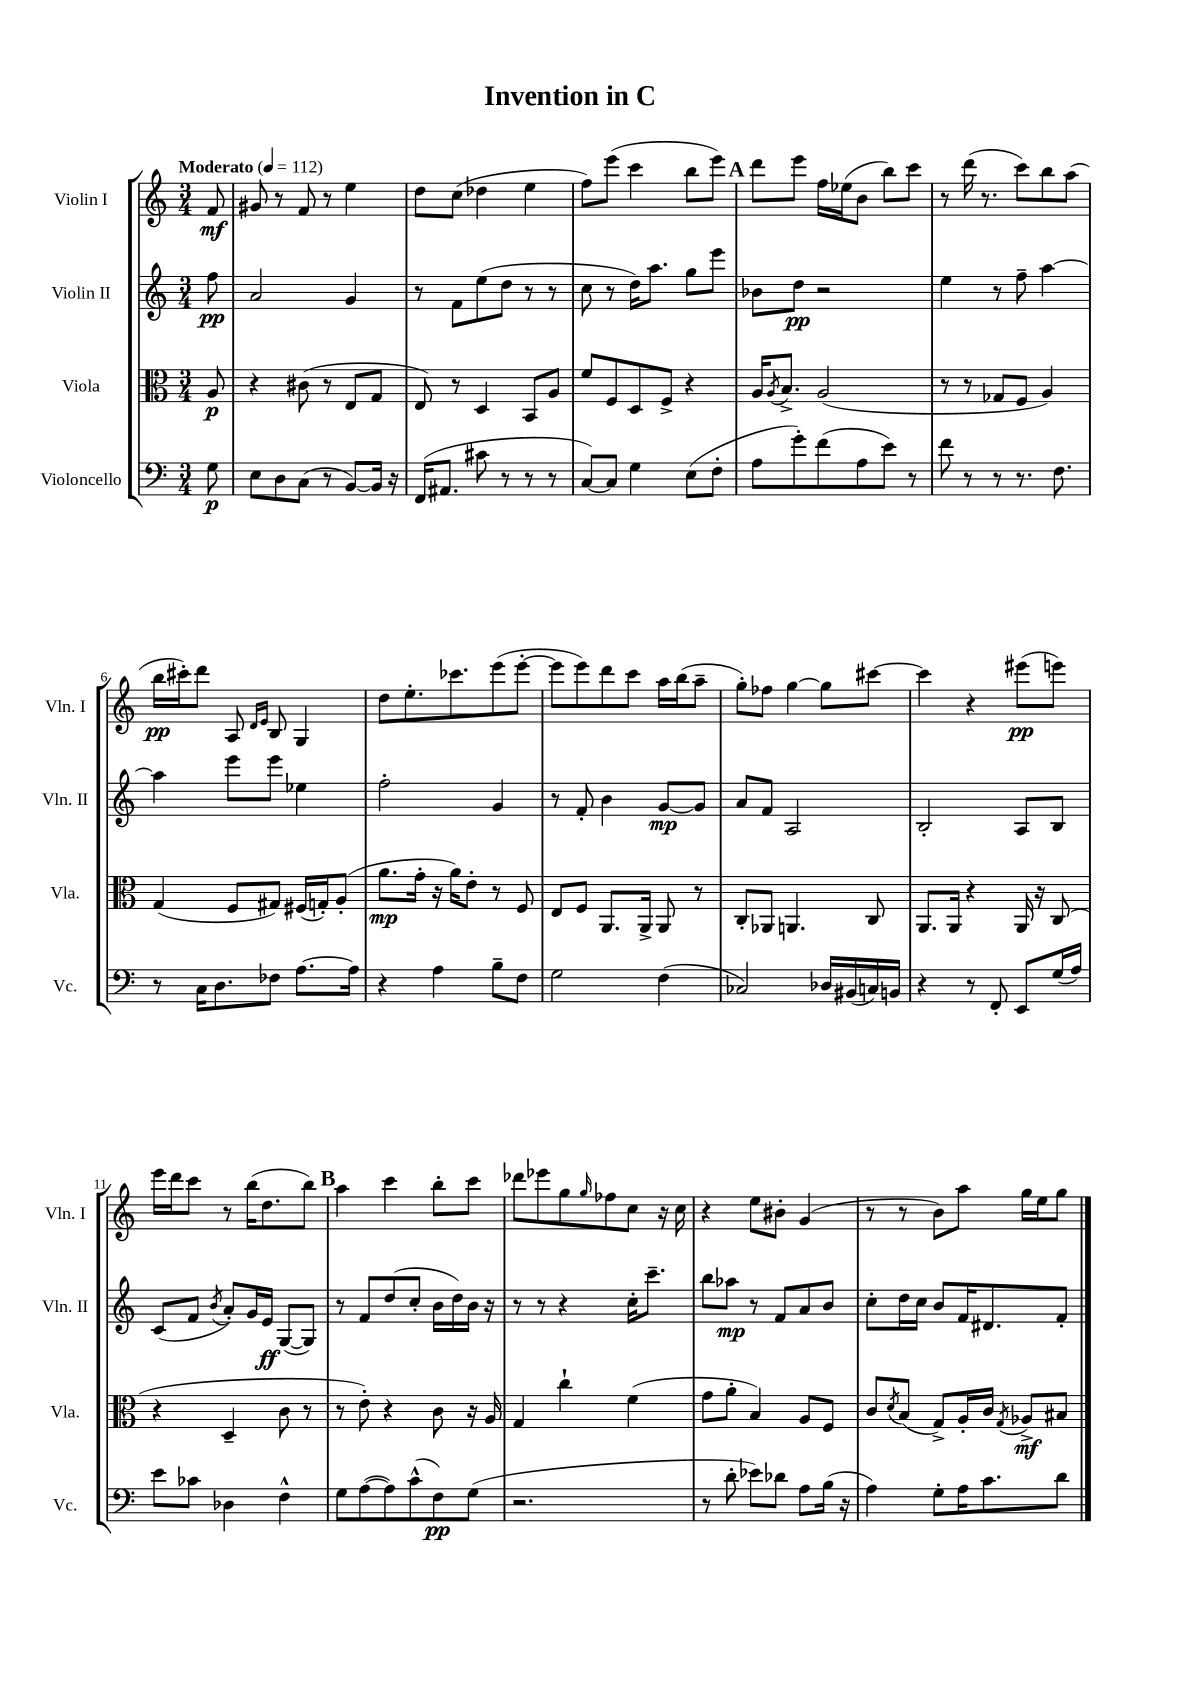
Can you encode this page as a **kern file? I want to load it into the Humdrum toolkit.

**kern	**dynam	**kern	**dynam	**kern	**dynam	**kern	**dynam
*part4	*part4	*part3	*part3	*part2	*part2	*part1	*part1
*staff4	*staff4	*staff3	*staff3	*staff2	*staff2	*staff1	*staff1
*I"Violoncello	*	*I"Viola	*	*I"Violin II	*	*I"Violin I	*
*I'Vc.	*	*I'Vla.	*	*I'Vln. II	*	*I'Vln. I	*
*clefF4	*	*clefC3	*	*clefG2	*	*clefG2	*
*k[]	*	*k[]	*	*k[]	*	*k[]	*
*M3/4	*	*M3/4	*	*M3/4	*	*M3/4	*
*MM112	*	*MM112	*	*MM112	*	*MM112	*
=	=	=	=	=	=	=	=
!	!	!	!	!	!	!LO:TX:a:B:t=Moderato	!
8G\	p	8A/	p	8ff\	pp	8f/	mf
=1	=1	=1	=1	=1	=1	=1	=1
8E\L	.	4r	.	2a/	.	8g#X/	.
8D\	.	.	.	.	.	8r	.
(8C\J	.	(8c#X\	.	.	.	8f/	.
8r	.	8r	.	.	.	8r	.
[8BB/L)	.	8E/L	.	4g/	.	4ee\	.
16BB/Jk]	.	8G/J	.	.	.	.	.
16r	.	.	.	.	.	.	.
=2	=2	=2	=2	=2	=2	=2	=2
(16FF/KL	.	8E/)	.	8r	.	8dd\L	.
8.AA#X/J	.	.	.	.	.	.	.
.	.	8r	.	8f\L	.	(8cc\J	.
8c#X\	.	4D/	.	(8ee\	.	4dd-X\	.
8r	.	.	.	8dd\J	.	.	.
8r	.	8BB/L	.	8r	.	4ee\	.
8r	.	8A/J	.	8r	.	.	.
=3	=3	=3	=3	=3	=3	=3	=3
[8C/L)	.	8f/L	.	8cc\	.	8ff\L)	.
8C/J]	.	8F/	.	8r	.	(8eee\J	.
4G\	.	8D/	.	16dd\KL)	.	4ccc\	.
.	.	.	.	8.aa\J	.	.	.
.	.	8F^/J	.	.	.	.	.
(8E\L	.	4r	.	8gg\L	.	8bb\L	.
8F'\J	.	.	.	8eee\J	.	8eee\J)	.
!!LO:REH:place=s1:t=A
=4	=4	=4	=4	=4	=4	=4	=4
8A\L	.	16A/KL	.	8b-X\L	.	8ddd\L	.
.	.	8qA/	.	.	.	.	.
.	.	8.B^/J	.	.	.	.	.
8g'\)	.	.	.	8dd\J	pp	8eee\J	.
(8f\	.	(2A/	.	2r	.	16ff\LL	.
.	.	.	.	.	.	(16ee-X\J	.
8A\	.	.	.	.	.	8b\J	.
8e\J)	.	.	.	.	.	8bb\L)	.
8r	.	.	.	.	.	8ccc\J	.
=5	=5	=5	=5	=5	=5	=5	=5
8f\	.	8r	.	4ee\	.	8r	.
8r	.	8r	.	.	.	(16ddd\	.
.	.	.	.	.	.	8.r	.
8r	.	8G-X/L	.	8r	.	.	.
8.r	.	8F/J	.	8ff~\	.	8ccc\L)	.
.	.	4A/)	.	[4aa\	.	8bb\	.
8.F\	.	.	.	.	.	.	.
.	.	.	.	.	.	(8aa\J	.
!!LO:LB:g=z
=6	=6	=6	=6	=6	=6	=6	=6
8r	.	(4G/	.	4aa\]	.	16bb\LL	pp
.	.	.	.	.	.	16ccc#X'\J)	.
16C\KL	.	.	.	.	.	8ddd\J	.
8.D\	.	.	.	.	.	.	.
.	.	8F/L	.	8eee\L	.	8A/	.
.	.	.	.	.	.	16qqd/LL	.
.	.	.	.	.	.	16qqe/JJ	.
8F-X\J	.	8G#X/J)	.	8eee\J	.	8B/	.
[8.A\L	.	(16F#X/LL	.	4ee-X\	.	4G/	.
.	.	16Gn'/J)	.	.	.	.	.
.	.	(8A'/J	.	.	.	.	.
16A\Jk]	.	.	.	.	.	.	.
=7	=7	=7	=7	=7	=7	=7	=7
4r	.	8.a\L	mp	2ff'\	.	8dd\L	.
.	.	.	.	.	.	8.ee'\	.
.	.	16g'\Jk	.	.	.	.	.
4A\	.	16r	.	.	.	.	.
.	.	16a\KL)	.	.	.	8.ccc-X\	.
.	.	8e'\J	.	.	.	.	.
8B~\L	.	8r	.	4g/	.	(8eee\	.
8F\J	.	8F/	.	.	.	[8eee'\J	.
=8	=8	=8	=8	=8	=8	=8	=8
2G\	.	8E/L	.	8r	.	8eee\L]	.
.	.	8F/J	.	8f'/	.	8eee\)	.
.	.	8.AA/L	.	4b\	.	8ddd\	.
.	.	.	.	.	.	8ccc\J	.
.	.	16AA^/Jk	.	.	.	.	.
(4F\	.	8AA/	.	[8g/L	mp	16aa\LL	.
.	.	.	.	.	.	(16bb\J	.
.	.	8r	.	8g/J]	.	8aa~\J	.
=9	=9	=9	=9	=9	=9	=9	=9
2C-X/)	.	8C'/L	.	8a/L	.	8gg'\L)	.
.	.	8AA-X/J	.	8f/J	.	8ff-X\J	.
.	.	4.AAn/	.	2A/	.	[4gg\	.
16D-X/LL	.	.	.	.	.	8gg\L]	.
(16BB#X/	.	.	.	.	.	.	.
16Cn/)	.	8C/	.	.	.	[8ccc#X\J	.
16BBn/JJ	.	.	.	.	.	.	.
=10	=10	=10	=10	=10	=10	=10	=10
4r	.	8.AA/L	.	2B'/	.	4ccc#\]	.
.	.	16AA/Jk	.	.	.	.	.
8r	.	4r	.	.	.	4r	.
8FF'/	.	.	.	.	.	.	.
8EE/L	.	16AA/	.	8A/L	.	(8eee#X\L	pp
.	.	16r	.	.	.	.	.
(16G/L	.	(8C/	.	8B/J	.	8eeen\J)	.
16A/JJ)	.	.	.	.	.	.	.
!!LO:LB:g=z
=11	=11	=11	=11	=11	=11	=11	=11
8e\L	.	4r	.	(8c/L	.	16eee\LL	.
.	.	.	.	.	.	16ddd\J	.
8c-X\J	.	.	.	8f/J	.	8ccc\J	.
.	.	.	.	8qb/	.	.	.
4D-X\	.	4D~/	.	8a'/L)	.	8r	.
.	.	.	.	16g/L	.	(16bb\KL	.
.	.	.	.	16e/JJ	ff	8.dd\	.
4F^^\	.	8c\	.	([8G/L	.	.	.
.	.	8r	.	8G/J])	.	8bb\J)	.
!!LO:REH:place=s1:t=B
=12	=12	=12	=12	=12	=12	=12	=12
8G\L	.	8r	.	8r	.	4aa\	.
([8A\	.	8e'\)	.	8f/L	.	.	.
8A\])	.	4r	.	(8dd/	.	4ccc\	.
(8c^^\	.	.	.	8cc'/J	.	.	.
8F\)	pp	8c\	.	16b\LL	.	8bb'\L	.
.	.	.	.	16dd\)	.	.	.
(8G\J	.	16r	.	16b\JJ	.	8ccc\J	.
.	.	16A/	.	16r	.	.	.
=13	=13	=13	=13	=13	=13	=13	=13
2.r	.	4G/	.	8r	.	8ddd-X\L	.
.	.	.	.	8r	.	8eee-X\	.
.	.	4cc`\	.	4r	.	8gg\	.
.	.	.	.	.	.	16qqgg/	.
.	.	.	.	.	.	8ff-X\	.
.	.	(4f\	.	16cc'\KL	.	8cc\J	.
.	.	.	.	8.ccc~\J	.	.	.
.	.	.	.	.	.	16r	.
.	.	.	.	.	.	16cc\	.
=14	=14	=14	=14	=14	=14	=14	=14
8r	.	8g\L	.	8bb\L	.	4r	.
8d'\	.	8a'\J	.	8aa-X\J	mp	.	.
8e-X\L)	.	4B/)	.	8r	.	8ee\L	.
8d-X\J	.	.	.	8f/L	.	8b#X'\J	.
8A\L	.	8A/L	.	8a/	.	(4g/	.
(16B\Jk	.	8F/J	.	8b/J	.	.	.
16r	.	.	.	.	.	.	.
=15	=15	=15	=15	=15	=15	=15	=15
4A\)	.	8c/L	.	8cc'\L	.	8r	.
.	.	8qd/	.	.	.	.	.
.	.	(8B/J	.	16dd\L	.	8r	.
.	.	.	.	16cc\JJ	.	.	.
8G'\L	.	8G^/L)	.	8b/L	.	8b\L)	.
16A\K	.	16A'/L	.	16f/K	.	8aa\J	.
8.c\	.	16c/JJ	.	8.d#X/	.	.	.
.	.	8qG/	.	.	.	.	.
.	.	8A-X^/L	mf	.	.	16gg\LL	.
.	.	.	.	.	.	16ee\J	.
8d\J	.	8B#X/J	.	8f'/J	.	8gg\J	.
==	==	==	==	==	==	==	==
*-	*-	*-	*-	*-	*-	*-	*-
